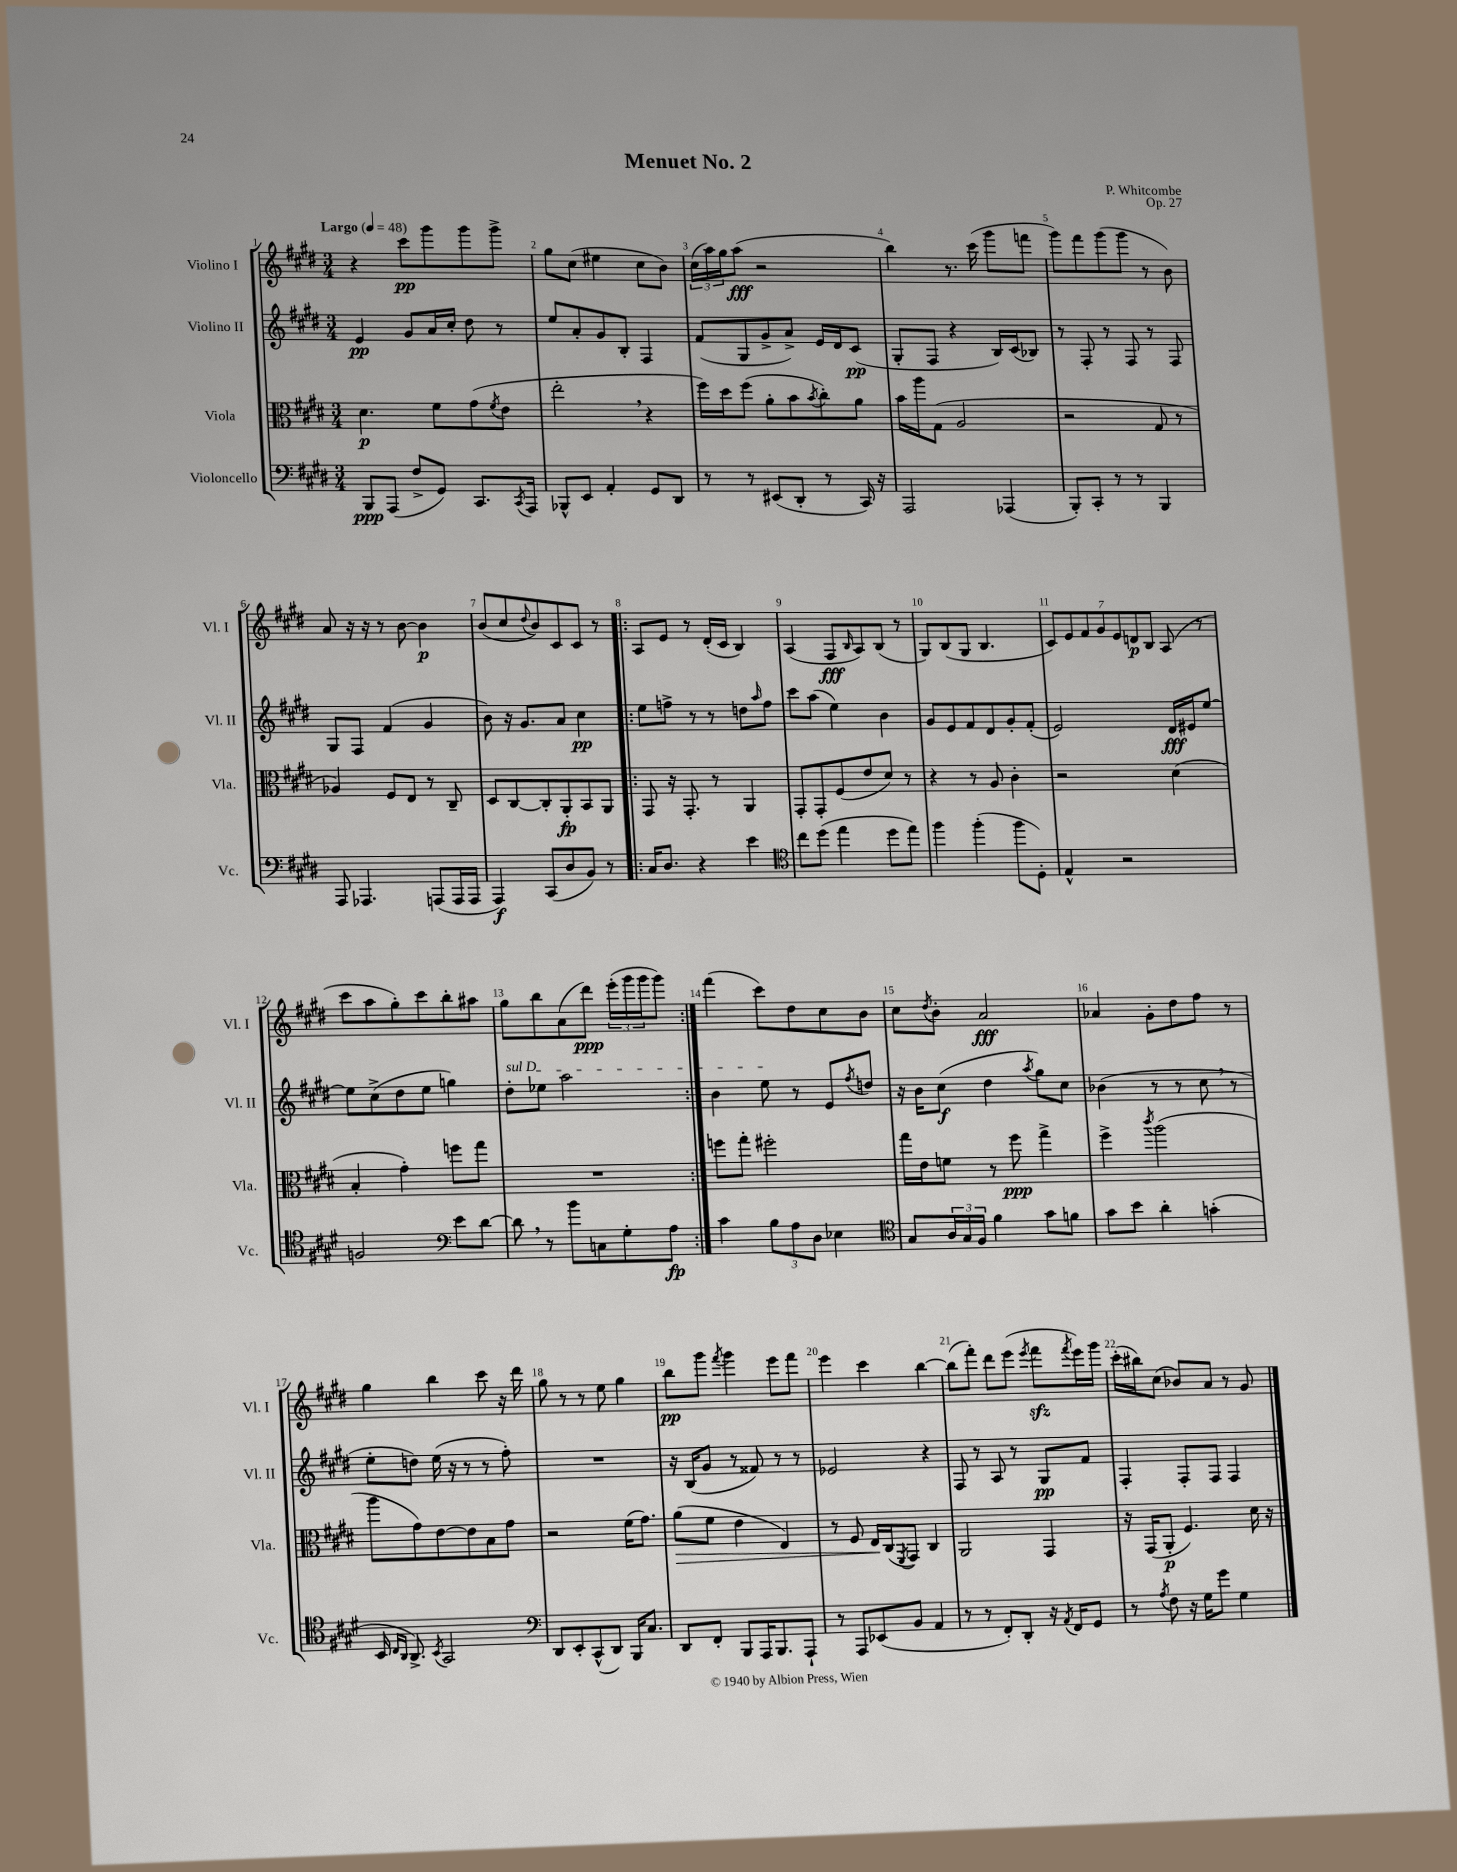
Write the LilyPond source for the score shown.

\header { title = "Menuet No. 2" composer = "P. Whitcombe" opus = "Op. 27" }
<<
\new StaffGroup <<
\new Staff = "s0" \with { instrumentName = "Violino I" shortInstrumentName = "Vl. I" } {
    \clef treble \key e \major \numericTimeSignature \time 3/4 \tempo "Largo" 4 = 48
    r4 cis'''8\pp gis'''8 gis'''8 gis'''8-> |
    gis''8 cis''8( eis''4 cis''8 b'8) |
    \tuplet 3/2 { cis''16( a''16) gis''16 } a''8\fff( r2 |
    b''4) r8. cis'''16( gis'''8 f'''8 |
    gis'''8) fis'''8 gis'''8( gis'''8 r8 b'8) |
    a'8 r16 r16 r8 b'8~ b'4\p |
    b'8( cis''8 \appoggiatura { dis''8 } b'8) cis'8 cis'8 r8 |
    \repeat volta 2 { a8 e'8 r8 dis'16-.( cis'16 b4) |
    a4( fis8\fff \grace { b16 } a8) b8( r8 |
    gis8) b8( gis8 b4. |
    \tuplet 7/4 { cis'8) e'8 fis'8 gis'8 e'8 d'8\p b8 } a8( r8 |
    cis'''8 a''8 gis''8-.) cis'''8 b''8-. ais''8 |
    gis''8 b''8 a'8( dis'''8\ppp) \tuplet 3/2 { e'''16-.( gis'''16 gis'''16 } gis'''8) | }
    fis'''4( cis'''8) dis''8 cis''8 b'8 |
    cis''8 \acciaccatura { dis''8 } b'8-. a'2\fff |
    aes'4 gis'8-. dis''8 fis''8 r8 |
    gis''4 b''4 cis'''8 r16 dis'''16 |
    gis''8 r8 r8 e''8 gis''4 |
    b''8\pp gis'''8 \acciaccatura { fis'''8 } gis'''4 e'''8 fis'''8 |
    e'''4 cis'''4 b''4~ |
    b''8( fis'''8-.) dis'''8 e'''8( \acciaccatura { e'''8 } fis'''8\sfz \acciaccatura { fis'''8 } e'''16) gis'''16 |
    cis'''16-.( bis''16) cis''8( bes'8) a'8 r8 gis'8 \bar "|." |
}
\new Staff = "s1" \with { instrumentName = "Violino II" shortInstrumentName = "Vl. II" } {
    \clef treble \key e \major \numericTimeSignature \time 3/4
    e'4\pp gis'8 a'16 cis''16-. dis''8 r8 |
    e''8 a'8-. gis'8 b8-. fis4 |
    fis'8( gis8 gis'8-> a'8->) e'16 dis'16 cis'8\pp( |
    gis8-. fis8 r4 b16) cis'16( bes8) |
    r8 fis8-. r8 fis8 r8 fis8 |
    gis8 fis8 fis'4( gis'4 |
    b'8) r16 gis'8. a'8 cis''4\pp |
    \repeat volta 2 { e''8 f''8-> r8 r8 d''8 \grace { a''16 } f''8 |
    cis'''8 a''8( e''4) b'4 |
    gis'8 e'8 fis'8 dis'8 gis'8-. fis'8-.( |
    e'2) dis'16\fff eis'16 e''8~ |
    e''8 cis''8->( dis''8 e''8 g''4) |
    \once \override TextSpanner.bound-details.left.text = \markup { \italic "sul D" } dis''8-.\startTextSpan ees''8 a''2 | }
    b'4 e''8\stopTextSpan r8 e'8 \acciaccatura { fis''8 } d''8 |
    r16 b'16 cis''8\f( dis''4 \acciaccatura { a''8 } gis''8) cis''8 |
    bes'4( r8 r8 cis''8 \breathe r8 |
    e''8-. d''8) e''16( r16 r8 r8 fis''8-.) |
    R2. |
    r16 b16( gis'8 r8 fisis'8) r8 r8 |
    ees'2 r4 |
    fis8 r8 a8 r8 gis8\pp fis'8 |
    fis4-. fis8-. fis8 fis4 \bar "|." |
}
\new Staff = "s2" \with { instrumentName = "Viola" shortInstrumentName = "Vla." } {
    \clef alto \key e \major \numericTimeSignature \time 3/4
    dis'4.\p fis'8 gis'8( \acciaccatura { fis'8 } e'8 |
    e''2-. \breathe r4 |
    fis''16) dis''16 fis''8( a'8-. b'8 \acciaccatura { b'8 } cis''8-.) a'8 |
    b'16 a''16 gis8( a2 |
    r2 gis8 r8 |
    aes4) fis8 e8 r8 cis8-- |
    dis8 cis8~ cis8-. a,8-.\fp b,8 a,8 |
    \repeat volta 2 { gis,8 r16 gis,8.-. r8 a,4 |
    gis,8-. gis,8-. fis8( e'8 dis'8) r8 |
    r4 r8 a8 cis'4-. |
    r2 dis'4( |
    b4-. gis'4-.) f''8 gis''8 |
    R2. | }
    f''8 gis''8-. fis''2-. |
    gis''16 e'16 f'8 r8 fis''8\ppp gis''4-> |
    fis''4-> \acciaccatura { cis'''8 } a''2( |
    a''8 gis'8) e'8~ e'8 b8 gis'8 |
    r2 fis'16( gis'8.) |
    a'8\>( fis'8 e'4 e4) |
    r8 fis8 e16\! cis16( \acciaccatura { fis,8 } gis,8) cis4 |
    a,2 gis,4 |
    r16 gis,16( a,8-.\p fis4.) dis'16 r16 \bar "|." |
}
\new Staff = "s3" \with { instrumentName = "Violoncello" shortInstrumentName = "Vc." } {
    \clef bass \key e \major \numericTimeSignature \time 3/4
    b,,8\ppp a,,8( fis8-> gis,8) cis,8. \acciaccatura { cis,8 } a,,16 |
    bes,,8-^ e,8 a,4-. gis,8 dis,8 |
    r8 r8 eis,8( dis,8-. r8 cis,16) r16 |
    a,,2 aes,,4( |
    b,,8-.) cis,8-. r8 r8 b,,4 |
    a,,8 aes,,4. a,,8( a,,16 a,,16 |
    a,,4\f) cis,8( dis8 b,8) r8 |
    \repeat volta 2 { cis16 dis8. r4 e'4 |
    \clef tenor cis''8 dis''8( e''4 dis''8 e''8) |
    fis''4 fis''4-.( fis''8 dis8-.) |
    e4-^ r2 |
    f2 \clef bass e'8 dis'8~ |
    dis'8 \breathe r8 b'8 c8 gis8-. a8\fp | }
    cis'4 \tuplet 3/2 { b8 a8 dis8 } ees4 |
    \clef tenor gis8 \tuplet 3/2 { a16 gis16 fis16 } fis'4 gis'8 f'8 |
    gis'8 b'8 a'4-. g'4-.( |
    b,16 \grace { cis16 a,16 } a,8.->) \acciaccatura { b,8 } gis,2 |
    \clef bass dis,8 e,8-. cis,8-^( dis,8) b,,16 cis8. |
    dis,8 fis,8-. b,,8 a,,16 b,,8. a,,8-! |
    r8 a,,8 ees,8( b,8 a,4 |
    r8 r8 fis,8-.) dis,8-. r16 \acciaccatura { a,8 } fis,16 gis,8 |
    r8 \acciaccatura { a8 } fis8 r16 gis16 gis'8 gis4 \bar "|." |
}
>>
>>
\layout { \context { \Score \override BarNumber.break-visibility = ##(#f #t #t) barNumberVisibility = #all-bar-numbers-visible } }
